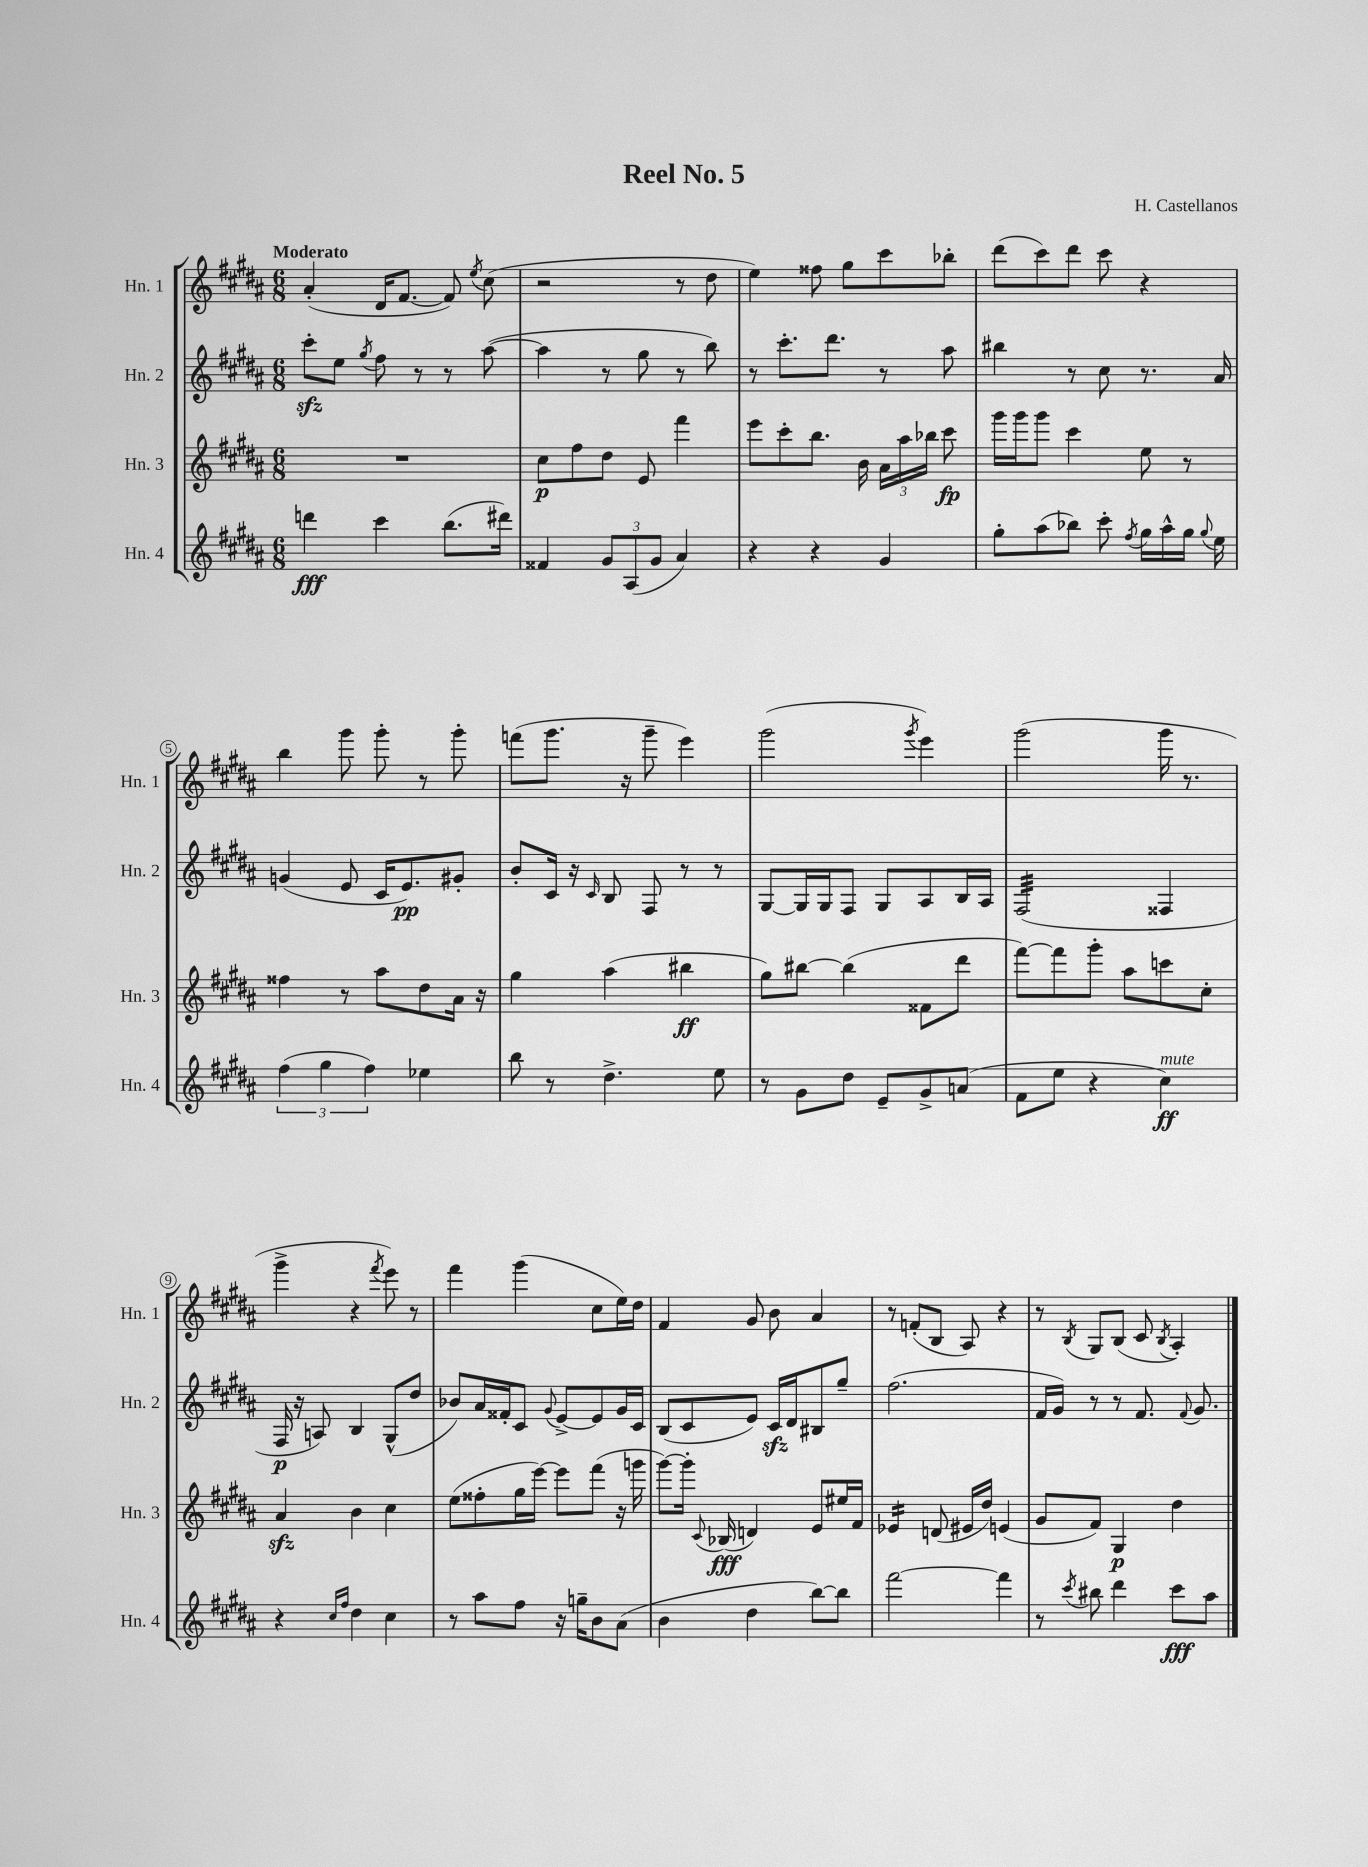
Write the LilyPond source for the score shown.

\header { title = "Reel No. 5" composer = "H. Castellanos" }
<<
\new StaffGroup <<
\new Staff = "s0" \with { instrumentName = "Hn. 1" shortInstrumentName = "Hn. 1" } {
    \clef treble \key b \major \numericTimeSignature \time 6/8 \tempo "Moderato"
    \autoBeamOff ais'4-.( dis'16[ fis'8.]~ fis'8) \acciaccatura { e''8 } cis''8( |
    r2 r8 dis''8 |
    e''4) fisis''8 gis''8[ cis'''8 bes''8]-. |
    dis'''8[( cis'''8) dis'''8] cis'''8 r4 |
    b''4 gis'''8 gis'''8-. r8 gis'''8-. |
    f'''8[( gis'''8.] r16 gis'''8-- e'''4) |
    gis'''2( \acciaccatura { gis'''8 } e'''4) |
    gis'''2( gis'''16 r8. |
    gis'''4-> r4 \acciaccatura { fis'''8 } e'''8) r8 |
    fis'''4 gis'''4( cis''8[ e''16) dis''16] |
    fis'4 gis'8 b'8 ais'4 |
    r8 f'8[-.( b8] ais8) r4 |
    r8 \acciaccatura { b8 } gis8[ b8]( cis'8 \acciaccatura { b8 } ais4-.) \bar "|." |
}
\new Staff = "s1" \with { instrumentName = "Hn. 2" shortInstrumentName = "Hn. 2" } {
    \clef treble \key b \major \numericTimeSignature \time 6/8
    \autoBeamOff cis'''8[-.\sfz e''8] \acciaccatura { gis''8 } fis''8 r8 r8 ais''8~( |
    ais''4 r8 gis''8 r8 b''8) |
    r8 cis'''8.[-. dis'''8.] r8 ais''8 |
    bis''4 r8 cis''8 r8. ais'16 |
    g'4( e'8 cis'16[ e'8.\pp) gis'8]-. |
    b'8[-. cis'16] r16 \grace { cis'16 } b8 fis8 r8 r8 |
    gis8[~ gis16 gis16 fis8] gis8[ ais8 b16 ais16] |
    fis2:32( fisis4 |
    fis16\p r16 a8) b4 gis8[-^( dis''8] |
    bes'8[) ais'16 fisis'16-. cis'8] \appoggiatura { gis'8 } e'8[~-> e'8 gis'16 cis'16] |
    b8[( cis'8 e'8]) cis'16[\sfz dis'16 bis8 gis''8]-- |
    fis''2.( |
    fis'16[ gis'16]) r8 r8 fis'8. \appoggiatura { fis'8 } gis'8. \bar "|." |
}
\new Staff = "s2" \with { instrumentName = "Hn. 3" shortInstrumentName = "Hn. 3" } {
    \clef treble \key b \major \numericTimeSignature \time 6/8
    \autoBeamOff R2. |
    cis''8[\p fis''8 dis''8] e'8 fis'''4 |
    e'''8[ cis'''8-. b''8.] b'16 \tuplet 3/2 { ais'16[ ais''16 bes''16] } cis'''8\fp |
    gis'''16[ gis'''16 gis'''8] cis'''4 e''8 r8 |
    fisis''4 r8 ais''8[ dis''8 ais'16] r16 |
    gis''4 ais''4( bis''4\ff |
    gis''8[) bis''8]~ bis''4( fisis'8[ dis'''8] |
    fis'''8[~) fis'''8 gis'''8]-. ais''8[ c'''8 cis''8]-. |
    ais'4\sfz b'4 cis''4 |
    e''8[( fisis''8-. gis''16 e'''16]~) e'''8[ fis'''8]( r16 g'''16 |
    gis'''8[~) gis'''16]-. \appoggiatura { cis'8 } bes16\fff( d'4) e'8[ eis''16 fis'16] |
    ees'4:16 d'8( eis'16[ dis''16]) e'4( |
    gis'8[ fis'8]) gis4\p dis''4 \bar "|." |
}
\new Staff = "s3" \with { instrumentName = "Hn. 4" shortInstrumentName = "Hn. 4" } {
    \clef treble \key b \major \numericTimeSignature \time 6/8
    \autoBeamOff d'''4\fff cis'''4 b''8.[( dis'''16]) |
    fisis'4 \tuplet 3/2 { gis'8[ ais8( gis'8] } ais'4) |
    r4 r4 gis'4 |
    gis''8[-. ais''8( bes''8]) cis'''8-. \acciaccatura { fis''8 } gis''16[ ais''16-^ gis''16] \appoggiatura { gis''8 } e''16 |
    \tuplet 3/2 { fis''4( gis''4 fis''4) } ees''4 |
    b''8 r8 dis''4.-> e''8 |
    r8 gis'8[ dis''8] e'8[-- gis'8-> a'8]( |
    fis'8[ e''8] r4 cis''4\ff^\markup { \italic "mute" }) |
    r4 \grace { cis''16[ fis''16] } dis''4 cis''4 |
    r8 ais''8[ fis''8] r16 g''16[-- b'8 ais'8]( |
    b'4 dis''4 b''8[~) b''8] |
    fis'''2~ fis'''4 |
    r8 \acciaccatura { cis'''8 } bis''8 dis'''4 cis'''8[\fff ais''8] \bar "|." |
}
>>
>>
\layout { \context { \Score \override BarNumber.stencil = #(make-stencil-circler 0.1 0.3 ly:text-interface::print) } }
